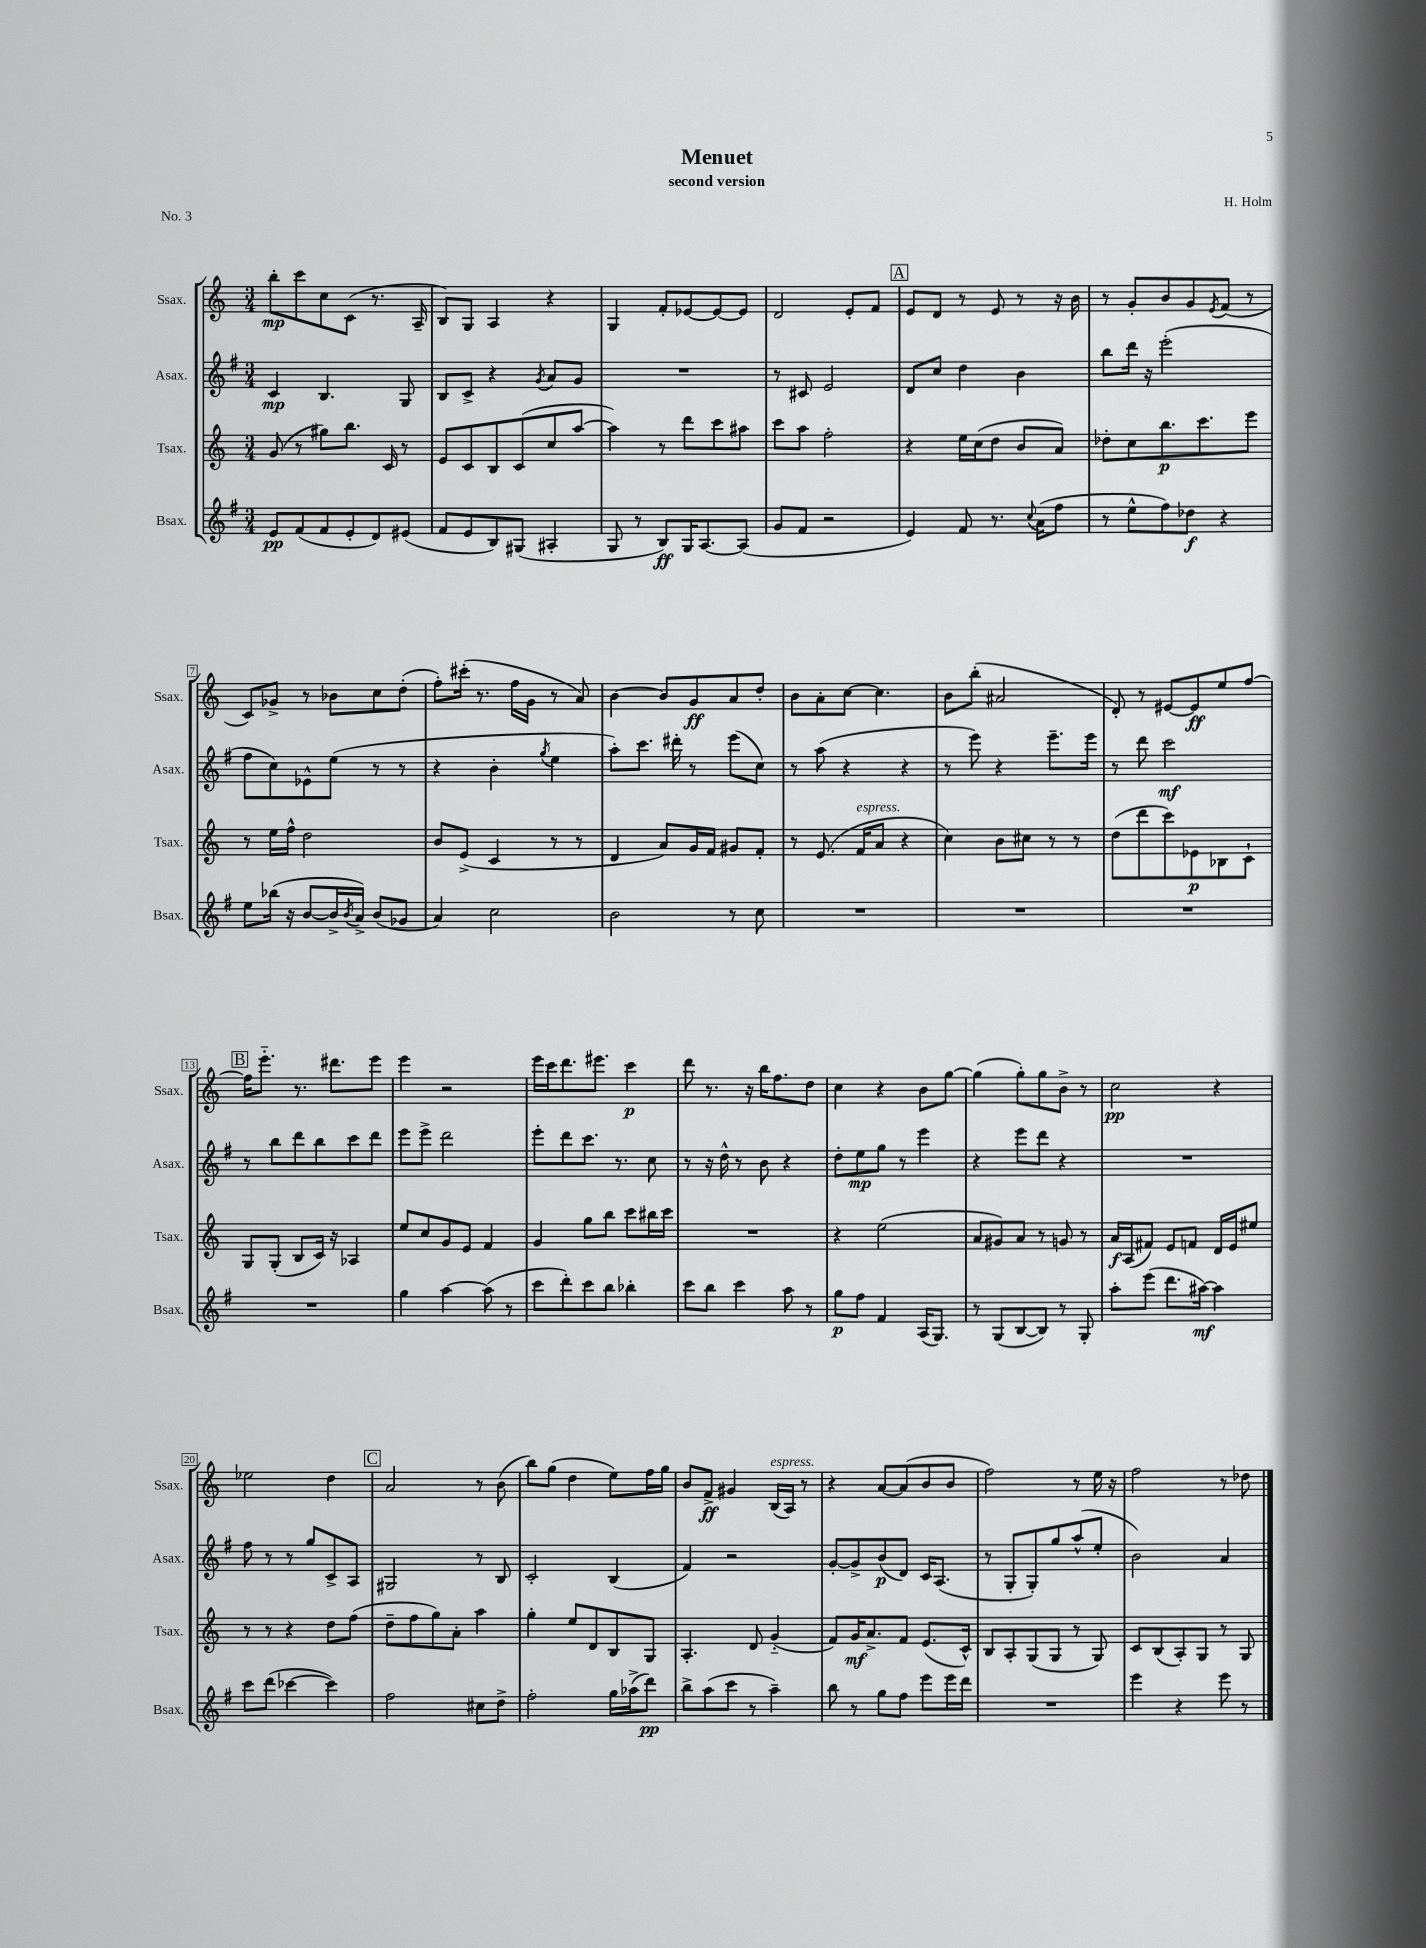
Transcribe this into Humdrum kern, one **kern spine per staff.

**kern	**kern	**kern	**kern
*staff4	*staff3	*staff2	*staff1
*clefG2	*clefG2	*clefG2	*clefG2
*k[f#]	*k[]	*k[f#]	*k[]
*M3/4	*M3/4	*M3/4	*M3/4
8e	(8g	4c	8bb'
(8f#	8r	.	8ccc
8f#	8gg#)	4.B	8cc
8e'	8.bb	.	(8c
8d)	.	.	8.r
.	16c	.	.
(8e#	8r	8G	.
.	.	.	16A~
=	=	=	=
8f#	8e	8B	8B)
8e	8c	8c^	8G
8B)	8B	4r	4A
(8G#	(8c	.	.
.	.	8qg	.
4A#'	8cc	8a	4r
.	[8aa	8g	.
=	=	=	=
8G	4aa])	2.r	4G
8r	.	.	.
8B)	8r	.	8f'
16G	8ddd	.	[8e-
[8.A	.	.	.
.	8ccc	.	8e-_
(8A]	8aa#	.	8e-]
=	=	=	=
8g	8ccc	8r	2d
8f#	8aa	8c#	.
2r	2ff'	2e	.
.	.	.	8e'
.	.	.	8f
=	=	=	=
4e)	4r	8d	8e
.	.	8cc	8d
8f#	16ee	4dd	8r
.	(16cc	.	.
8.r	8dd	.	8e
.	8b	4b	8r
8qqcc	.	.	.
(16a	.	.	.
8ff#	8a)	.	16r
.	.	.	16b
=	=	=	=
8r	8dd-'	8bb	8r
8ee^^	8cc	16ddd	8g'
.	.	16r	.
8ff#)	8.bb	(2eee'	8b
8dd-	.	.	8g
.	8.ccc	.	.
.	.	.	8qe
4r	.	.	(8f
.	8eee	.	8r
=	=	=	=
8ee	8r	8ff#	8c)
(16bb-	16ee	8cc)	8g-^
16r	16ff^^	.	.
[8b	2dd	8e-^^	8r
16b^]	.	(8ee	8b-
8qb	.	.	.
16a^)	.	.	.
(8b	.	8r	8cc
8g-	.	8r	(8dd'
=	=	=	=
4a)	8b	4r	8ff')
.	(8e^	.	(16ccc#'
.	.	.	8.r
2cc	4c	4b'	.
.	.	.	16ff
.	.	.	16g
.	.	8qgg	.
.	8r	4ee	8r
.	8r	.	8a)
=	=	=	=
2b	4d	8aa')	[4b
.	.	8.ccc	.
.	8a)	.	8b]
.	.	16ddd#'	.
.	16g	8r	8g
.	16f	.	.
8r	8g#	(8eee	8a
8cc	8f'	8cc)	8dd'
=	=	=	=
2.r	8r	8r	8b
.	(8.e	(8aa	8a'
.	.	4r	[8cc
.	16f	.	.
.	8a	.	4.cc]
.	4r	4r	.
=	=	=	=
2.r	4cc)	8r	8b
.	.	8eee)	(8bb'
.	8b	4r	2a#
.	8cc#	.	.
.	8r	8.eee~	.
.	8r	.	.
.	.	16eee	.
=	=	=	=
2.r	(8dd	8r	8d')
.	8ddd	8ddd	8r
.	8ccc)	2ccc	[8e#
.	8e-	.	8e#]
.	8B-	.	8ee
.	8c`	.	[8ff
=	=	=	=
2.r	8G	8r	16ff]
.	.	.	8.eee'~
.	(8G'	8bb	.
.	8B	8ddd	8.r
.	16c)	8bb	.
.	16r	.	8.ddd#
.	4A-	8ccc	.
.	.	8ddd	8eee
=	=	=	=
4gg	8ee	8eee	4eee
.	8cc	8eee^	.
[4aa	8g	2ddd	2r
.	8e	.	.
(8aa]	4f	.	.
8r	.	.	.
=	=	=	=
8ccc	4g	8eee'	16eee
.	.	.	16ccc
8ddd')	.	8ddd	8.ddd
8ccc	8gg	8.ccc	.
.	.	.	8.eee#
8bb	8bb	.	.
.	.	8.r	.
4bb-'	8ccc	.	4ccc
.	16bb#	8cc	.
.	16ccc	.	.
=	=	=	=
8ccc	2.r	8r	8ddd
8bb	.	16r	8.r
.	.	16dd^^	.
4ccc	.	8r	.
.	.	.	16r
.	.	8b	16bb
.	.	.	8.ff
8aa	.	4r	.
8r	.	.	8dd
=	=	=	=
8gg	4r	8dd'	4cc
8ff#	.	8ee	.
4f#	(2ee	8gg	4r
.	.	8r	.
(16A	.	4eee	8b
8.G)	.	.	.
.	.	.	[8gg
=	=	=	=
8r	8a	4r	(4gg]
(8G	8g#)	.	.
[8B	8a	8eee	8gg')
8B])	8r	8ddd	8gg
8r	8g	4r	8b^
8G'	8r	.	8r
=	=	=	=
8aa'	16a	2.r	2cc
.	(16A	.	.
(8eee	8f#)	.	.
8.ddd	8e	.	.
.	8f	.	.
[16aa#)	.	.	.
4aa#]	16d	.	4r
.	16e	.	.
.	8ee#	.	.
=	=	=	=
8ccc	8r	8ff#	2ee-
(8ddd	8r	8r	.
[4ccc-	4r	8r	.
.	.	8gg	.
4ccc-])	8dd	8c^	4dd
.	(8ff	8A	.
=	=	=	=
2ff#	8dd~	2G#	2a
.	8ff	.	.
.	8gg)	.	.
.	8a'	.	.
8cc#	4aa	8r	8r
8dd^	.	8B	(8b
=	=	=	=
2ff#'	4gg'	2c'	8bb)
.	.	.	(8gg
.	8ee	.	4dd
.	8d	.	.
16gg	8B	(4B	8ee)
(16aa-^	.	.	.
8ddd)	8G	.	16ff
.	.	.	16gg
=	=	=	=
8bb^	4.A'	4f#)	8b
(8aa	.	.	8f^
8ccc	.	2r	4g#
8r	8d	.	.
4aa~)	(4g'~	.	(16B
.	.	.	16A)
.	.	.	8r
=	=	=	=
8bb	8f)	[8g'	4r
8r	16g	8g^]	.
.	8.a^	.	.
8gg	.	(8b	[8a
8ff#	8f	8d)	(8a]
8eee	(8.e	16c	8b
.	.	(8.A	.
16eee	.	.	8b
16ddd	16c^^)	.	.
=	=	=	=
2.r	8B	8r	2ff)
.	8A'	8G'	.
.	(8G	8G')	.
.	8G	8gg	.
.	8r	(8aa^^	8r
.	8G)	8ee'	16ee
.	.	.	16r
=	=	=	=
4eee	8c	2b)	2ff
.	(8B	.	.
4r	8A')	.	.
.	8G	.	.
8eee	8r	4a	8r
8r	8G	.	8dd-
==	==	==	==
*-	*-	*-	*-
